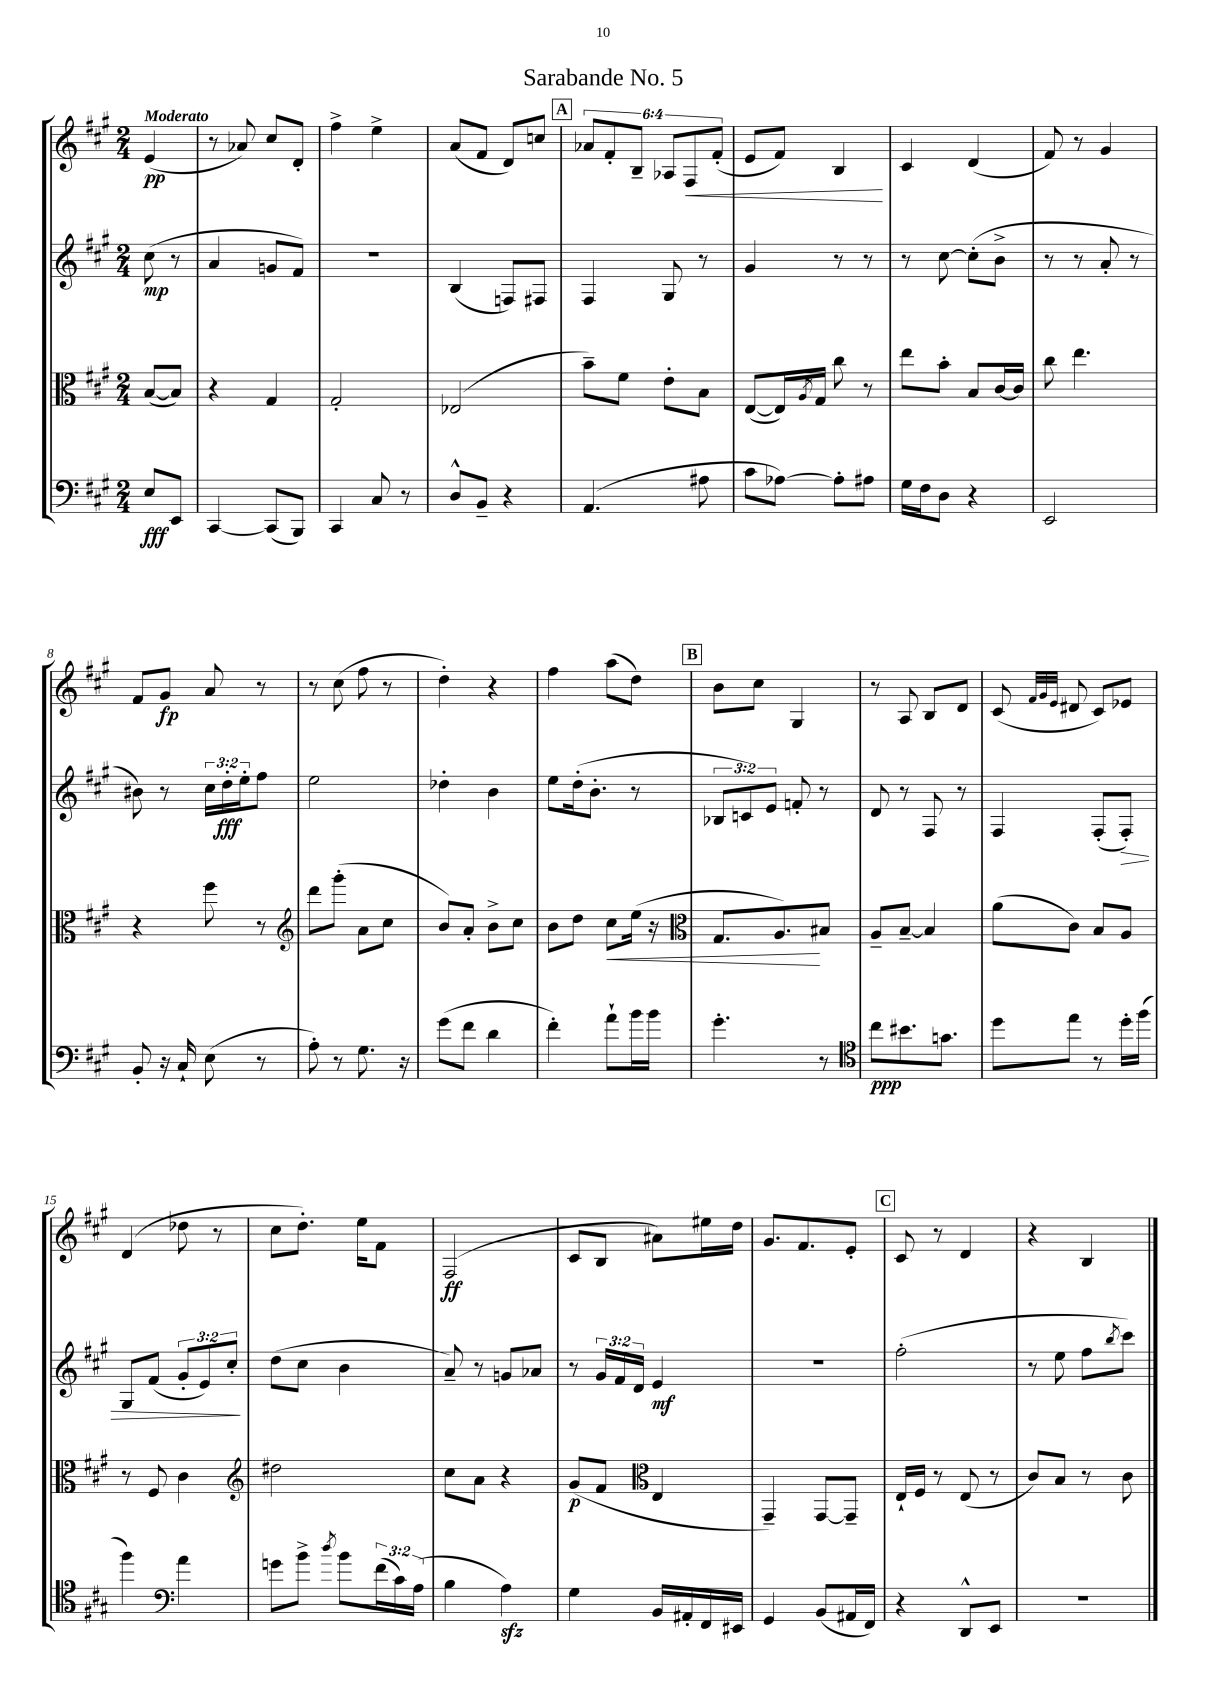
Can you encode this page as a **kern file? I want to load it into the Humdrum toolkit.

**kern	**kern	**kern	**kern
*staff4	*staff3	*staff2	*staff1
*clefF4	*clefC3	*clefG2	*clefG2
*k[f#c#g#]	*k[f#c#g#]	*k[f#c#g#]	*k[f#c#g#]
*M2/4	*M2/4	*M2/4	*M2/4
8E	([8B	(8cc#	(4e
8EE	8B])	8r	.
=	=	=	=
[4CC#	4r	4a	8r
.	.	.	8a-)
(8CC#]	4G#	8g	8cc#
8BBB)	.	8f#)	8d'
=	=	=	=
4CC#	2G#'	2r	4ff#^
8C#	.	.	4ee^
8r	.	.	.
=	=	=	=
8D^^	(2E-	(4B	(8a
8BB~	.	.	8f#
4r	.	8F)	8d)
.	.	8F#	8cc
=	=	=	=
(4.AA	8b~)	4F#	12a-
.	.	.	12f#'
.	8f#	.	.
.	.	.	12B~
.	8e'	8G#	12A-
.	.	.	12F#
8A#	8B	8r	.
.	.	.	(12f#'
=	=	=	=
8c#	([8E	4g#	8e
[8A-)	16E])	.	8f#)
.	8qA	.	.
.	16G#	.	.
8A-']	8cc#	8r	4B
8A#	8r	8r	.
=	=	=	=
16G#	8ee	8r	4c#
16F#	.	.	.
8D	8b'	[8cc#	.
4r	8B	(8cc#']	(4d
.	[16c#	8b^	.
.	16c#]	.	.
=	=	=	=
2EE	8cc#	8r	8f#)
.	4.ee	8r	8r
.	.	8a'	4g#
.	.	8r	.
=	=	=	=
8BB'	4r	8b#)	8f#
16r	.	8r	8g#
16C#`	.	.	.
(8E	8ff#	24cc#	8a
.	.	24dd'	.
.	.	24ee'	.
8r	8r	8ff#	8r
=	=	=	=
*	*clefG2	*	*
8A')	8ddd	2ee	8r
8r	(8ggg#'	.	(8cc#
8.G#	8a	.	8ff#
.	8cc#	.	8r
16r	.	.	.
=	=	=	=
(8g#	8b)	4dd-'	4dd')
8f#	8a'	.	.
4d	8b^	4b	4r
.	8cc#	.	.
=	=	=	=
4f#')	8b	8ee	4ff#
.	8dd	(16dd'	.
.	.	8.b'	.
8a`	8cc#	.	(8aa
16b	(16ee	8r	8dd)
16b	16r	.	.
=	=	=	=
*	*clefC3	*	*
4.g#'	8.G#	12B-	8b
.	.	12c)	.
.	.	.	8cc#
.	.	12e	.
.	8.A)	.	.
.	.	8f'	4G#
8r	8B#	8r	.
=	=	=	=
*clefC4	*	*	*
8cc#	8A~	8d	8r
8.b#	[8B~	8r	8A
.	4B]	8F#	8B
8.g	.	.	.
.	.	8r	8d
=	=	=	=
8dd	(8a	4F#	(8c#
.	.	.	32qqf#
.	.	.	32qqg#
.	.	.	32qqe
8ee	8c#)	.	8d#
8r	8B	(8F#'	8c#)
16dd'	8A	8F#')	8e-
(16ff#	.	.	.
=	=	=	=
4ff#)	8r	8G#	(4d
.	8F#	(8f#	.
*clefF4	*	*	*
4a	4c#	12g#'	8dd-
.	.	12e)	.
.	.	.	8r
.	.	12cc#'	.
=	=	=	=
*	*clefG2	*	*
8g	2dd#	(8dd	8cc#
8b^	.	8cc#	8.dd')
8qdd	.	.	.
8b	.	4b	.
.	.	.	16ee
(24f#	.	.	8f#
24c#)	.	.	.
(24A	.	.	.
=	=	=	=
4B	8cc#	8a~)	(2F#
.	8a	8r	.
4A)	4r	8g	.
.	.	8a-	.
=	=	=	=
4G#	(8g#	8r	8c#
.	8f#	24g#	8B
.	.	24f#	.
.	.	24d	.
*	*clefC3	*	*
16BB	4E	4e	8a#)
16AA#'	.	.	.
16FF#	.	.	16ee#
16EE#	.	.	16dd
=	=	=	=
4GG#	4GG#~)	2r	8.g#
.	.	.	8.f#
(8BB	[8GG#	.	.
16AA#	8GG#~]	.	8e'
16FF#)	.	.	.
=	=	=	=
4r	16E`	(2ff#'	8c#
.	16F#	.	.
.	8r	.	8r
8DD^^	(8E	.	4d
8EE	8r	.	.
=	=	=	=
2r	8c#)	8r	4r
.	8B	8ee	.
.	8r	8ff#	4B
.	.	8qbb	.
.	8c#	8ccc#)	.
==	==	==	==
*-	*-	*-	*-
